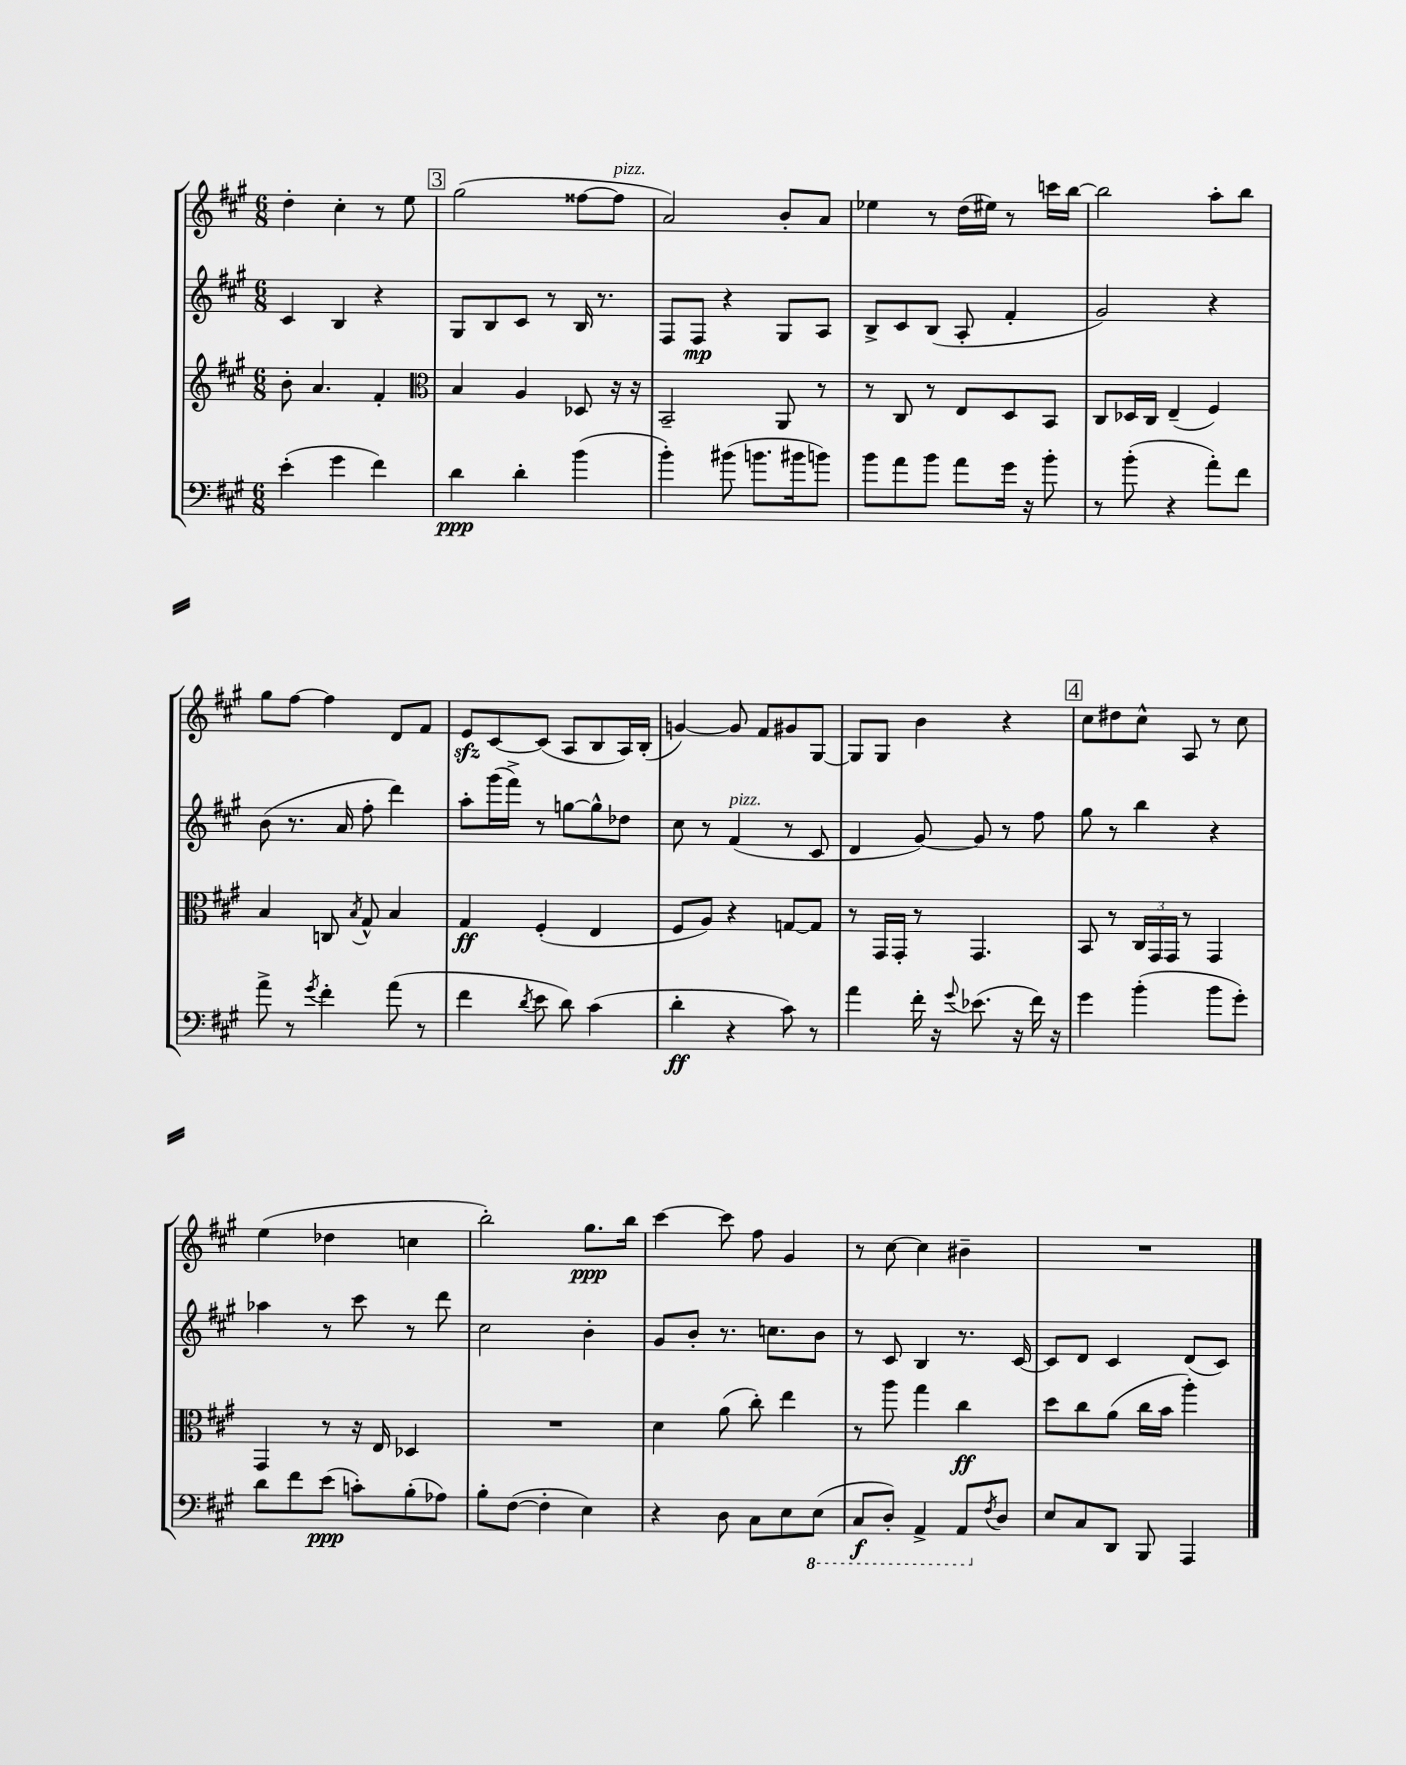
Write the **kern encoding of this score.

**kern	**kern	**kern	**kern
*staff4	*staff3	*staff2	*staff1
*clefF4	*clefG2	*clefG2	*clefG2
*k[f#c#g#]	*k[f#c#g#]	*k[f#c#g#]	*k[f#c#g#]
*M6/8	*M6/8	*M6/8	*M6/8
(4e'	8b'	4c#	4dd'
.	4.a	.	.
4g#	.	4B	4cc#'
4f#)	4f#'	4r	8r
.	.	.	8ee
=	=	=	=
*	*clefC3	*	*
4d	4B	8G#	(2gg#
.	.	8B	.
4d'	4A	8c#	.
.	.	8r	.
(4b	8D-	16B	[8ff##
.	.	8.r	.
.	16r	.	8ff##]
.	16r	.	.
=	=	=	=
4b')	2BB~	8F#	2a)
.	.	8F#	.
(8b#	.	4r	.
8.b	.	.	.
.	8AA	8G#	8b'
16b#	.	.	.
8b)	8r	8A	8a
=	=	=	=
8b	8r	8B^	4ee-
8a	8C#	8c#	.
8b	8r	(8B	8r
8a	8E	8A'	(16dd
.	.	.	16ee#)
16g#	8D	4f#'	8r
16r	.	.	.
8b'	8BB	.	16ccc
.	.	.	[16bb
=	=	=	=
8r	8C#	2g#)	2bb]
(8b'	16D-	.	.
.	16C#	.	.
4r	(4E~	.	.
8a')	4F#)	4r	8aa'
8f#	.	.	8bb
=	=	=	=
8a^	4B	(8b	8gg#
8r	.	8.r	[8ff#
8qg#	.	.	.
4f#'	8C	.	4ff#]
.	.	16a	.
.	8qB	.	.
.	8G#^^	8ff#'	.
(8a	4B	4ddd)	8d
8r	.	.	8f#
=	=	=	=
4f#	4G#	8aa'	8e
.	.	(16ggg#	[8c#
.	.	16fff#^)	.
8qd	.	.	.
8e	(4F#'	8r	(8c#]
8d)	.	[8gg	8A
(4c#	4E	8gg^^]	8B
.	.	8dd-	16A)
.	.	.	(16B'
=	=	=	=
4d'	8F#	8cc#	[4g)
.	8A)	8r	.
4r	4r	(4f#	8g]
.	.	.	8f#
8c#)	[8G	8r	8g#
8r	8G]	8c#	[8G#
=	=	=	=
4a	8r	4d	8G#]
.	16GG#	.	8G#
.	16GG#'	.	.
16f#'	8r	[8g#)	4b
16r	.	.	.
8qqg#	.	.	.
(8.e-	4.GG#	8g#]	.
.	.	8r	4r
16r	.	.	.
16f#)	.	8ff#	.
16r	.	.	.
=	=	=	=
4g#	8BB	8gg#	8cc#
.	8r	8r	8dd#
(4b'	24C#	4bb	8cc#^^
.	24GG#	.	.
.	24GG#	.	.
.	8r	.	8A
8b	4GG#	4r	8r
8g#')	.	.	8cc#
=	=	=	=
8d	4GG#	4aa-	(4ee
8f#	.	.	.
(8e	8r	8r	4dd-
8c')	16r	8ccc#	.
.	16E	.	.
(8B'	4D-	8r	4cc
8A-)	.	8ddd	.
=	=	=	=
8B'	2.r	2cc#	2bb')
([8F#	.	.	.
4F#']	.	.	.
4E)	.	4b'	8.gg#
.	.	.	16bb
=	=	=	=
4r	4d	8g#	[4ccc#
.	.	8b'	.
8D	(8a	8.r	8ccc#]
8C#	8cc#')	.	8ff#
.	.	8.cc	.
8E	4ee	.	4g#
(8EE	.	8b	.
=	=	=	=
8CC#	8r	8r	8r
8DD')	8aa	8c#	[8cc#
4AAA^	4gg#	4B	4cc#]
8AAA	4cc#	8.r	4b#~
8qF#	.	.	.
8D	.	.	.
.	.	[16c#	.
=	=	=	=
8E	8dd	8c#]	2.r
8C#	8cc#	8d	.
8DD	(8a	4c#	.
8BBB	16cc#	.	.
.	16b	.	.
4AAA	4aa')	(8d	.
.	.	8c#)	.
==	==	==	==
*-	*-	*-	*-
